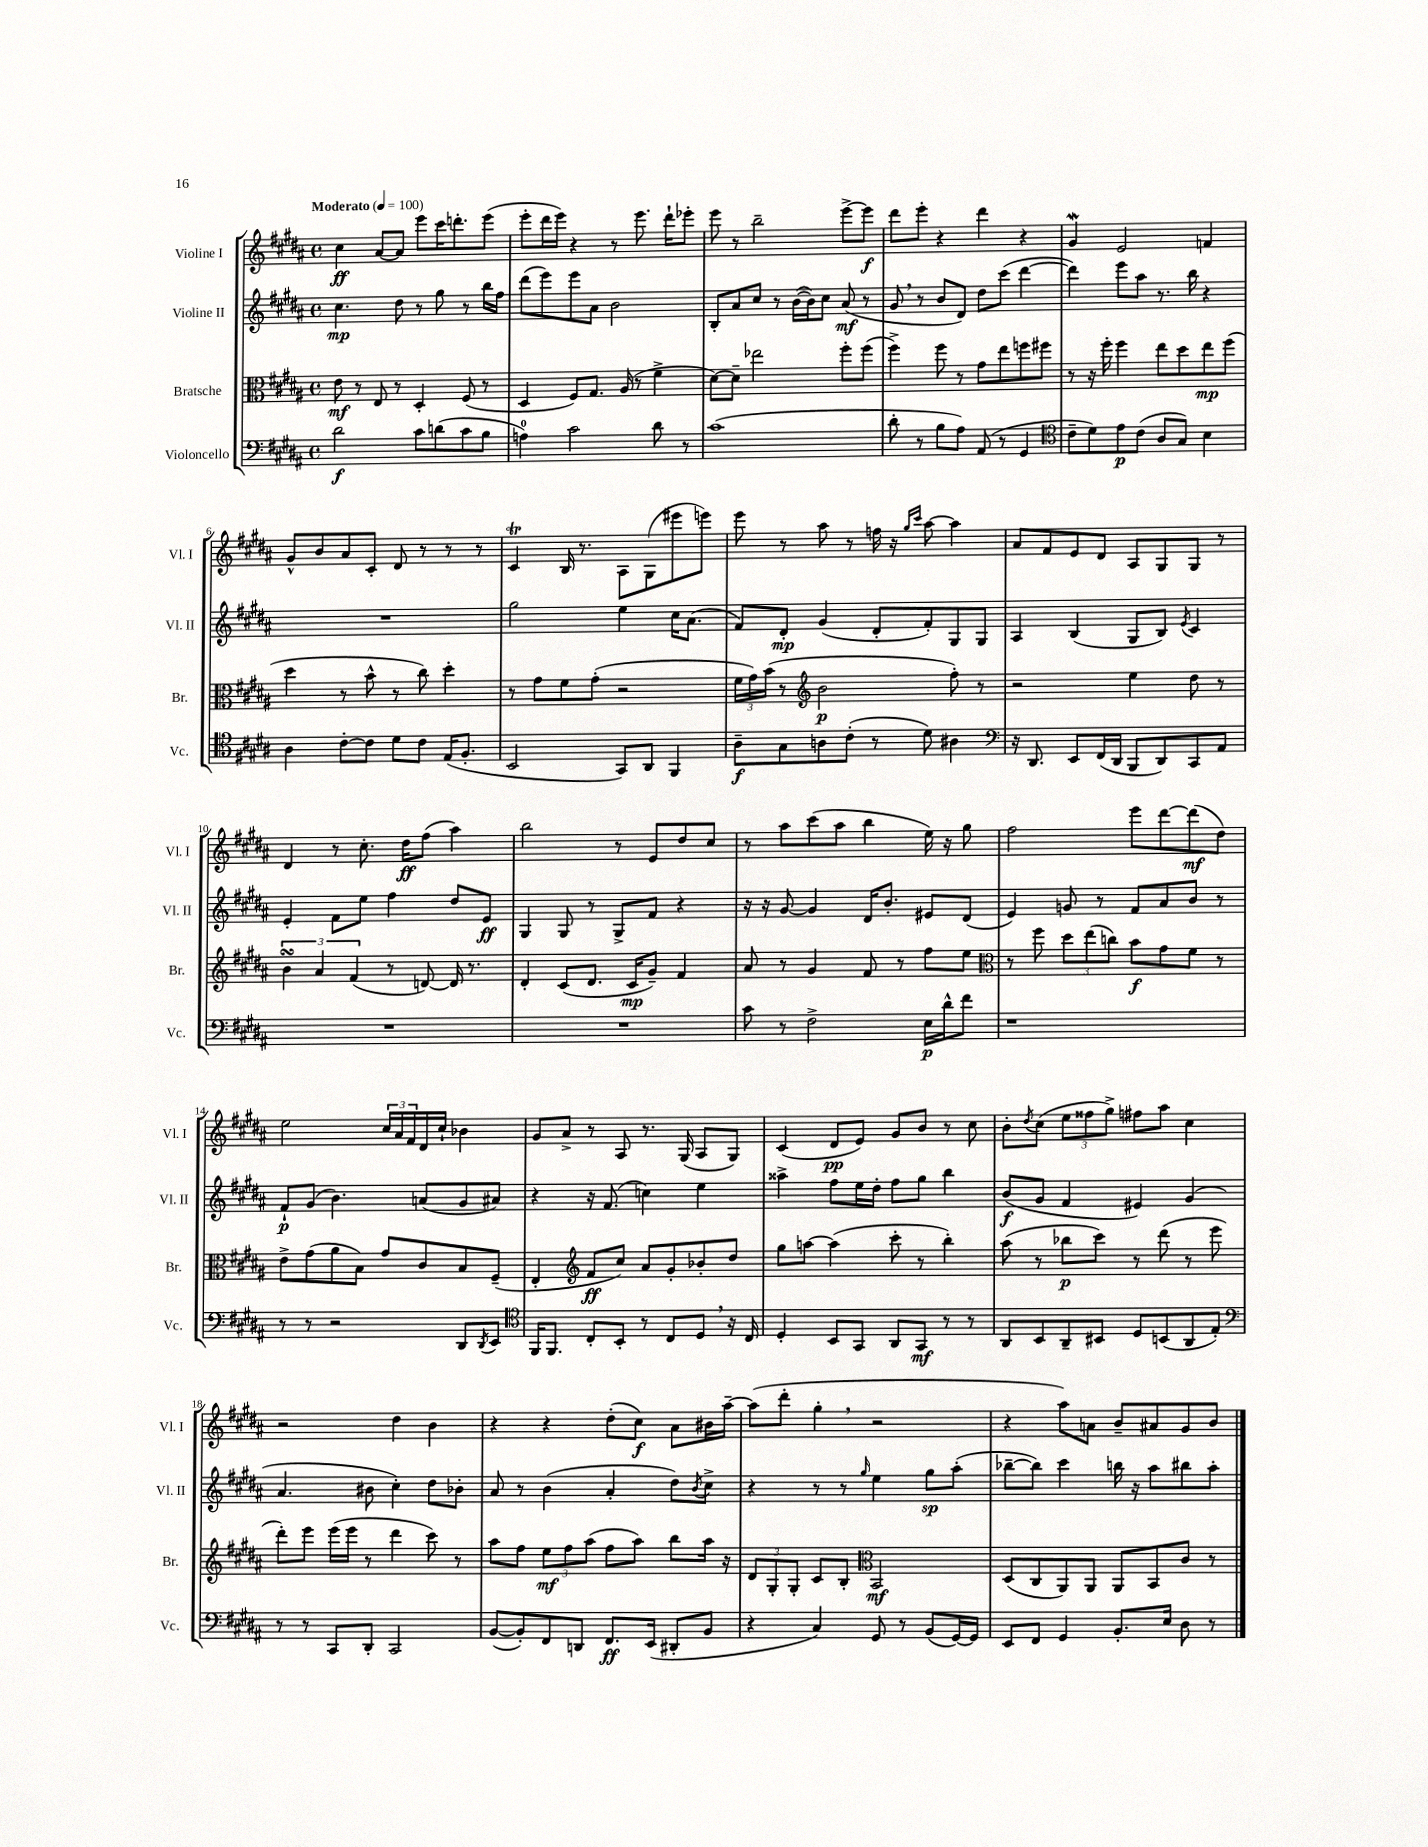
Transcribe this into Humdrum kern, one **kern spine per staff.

**kern	**kern	**kern	**kern
*staff4	*staff3	*staff2	*staff1
*clefF4	*clefC3	*clefG2	*clefG2
*k[f#c#g#d#a#]	*k[f#c#g#d#a#]	*k[f#c#g#d#a#]	*k[f#c#g#d#a#]
*M4/4	*M4/4	*M4/4	*M4/4
*met(c)	*met(c)	*met(c)	*met(c)
*MM100	*MM100	*MM100	*MM100
2d#	8e	4.cc#	4cc#
.	8r	.	.
.	8E	.	[8a#
.	8r	8dd#	8a#]
8c#	4D#'	8r	8eee
(8d	.	8gg#	16ccc#
.	.	.	8.ddd'
8c#	(8F#	8r	.
8B	8r	16bb	(8eee
.	.	16ff#	.
=	=	=	=
4A)	4D#	(8ddd#	8eee'
.	.	8eee)	16ddd#
.	.	.	16eee)
2c#	8F#)	8eee	4r
.	8.G#	8a#	.
.	.	2b	8r
.	(16A#	.	.
.	8r	.	8.eee
8d#	4f#^	.	.
.	.	.	16ddd#`
8r	.	.	8eee-'
=	=	=	=
(1c#	[8d#)	8B'	8eee
.	8d#~]	8a#	8r
.	2ee-	8cc#	2bb~
.	.	8r	.
.	.	([16b	.
.	.	16b])	.
.	.	8cc#	.
.	8ff#'	(8a#	[8eee^
.	(8ff#	8r	8eee]
=	=	=	=
8d#'	4ff#^)	8g#	8ddd#
8r	.	8r	8eee'
8B	8ff#	8b	4r
8A#)	8r	8d#)	.
(8AA#	8g#	8dd#	4ddd#
8r	8ee	(8ccc#	.
4GG#	8ff	[4ddd#	4r
.	8ff#	.	.
=	=	=	=
*clefC4	*	*	*
8c#~	8r	4ddd#])	4g#
8d#)	16r	.	.
.	16ff#'	.	.
8e	4ff#	8eee	2e
(8c#	.	8aa#	.
8A#	8ee	8.r	.
8G#)	8dd#	.	.
.	.	16bb	.
4B	8ee	4r	4f
.	(8ff#	.	.
=	=	=	=
4A#	4dd#	1r	8g#^^
.	.	.	8b
[8c#'	8r	.	8a#
8c#]	8b^^	.	8c#'
8d#	8r	.	8d#
8c#	8cc#)	.	8r
(16E	4dd#'	.	8r
8.F#'	.	.	.
.	.	.	8r
=	=	=	=
2BB	8r	2gg#	4c#
.	8g#	.	.
.	8f#	.	16B
.	.	.	8.r
.	(8g#'	.	.
8GG#)	2r	4ee	8A#
8AA#	.	.	(8G#
4FF#	.	16cc#	8eee#
.	.	(8.a#	.
.	.	.	8eee)
=	=	=	=
8A#~	24f#	8f#)	8eee
.	24g#)	.	.
.	(24b	.	.
8G#	8r	8d#'	8r
*	*clefG2	*	*
8A	2b	(4g#	8aa#
(8c#'	.	.	8r
8r	.	8d#'	16ff
.	.	.	16r
.	.	.	16qqgg#
.	.	.	16qqccc#
8d#)	.	8f#')	[8aa#
4A#	8ff#')	8G#	4aa#]
.	8r	8G#	.
=	=	=	=
*clefF4	*	*	*
16r	2r	4A#	8a#
8.DD#	.	.	.
.	.	.	8f#
8EE	.	(4B	8e
(16FF#	.	.	8d#
16DD#	.	.	.
8BBB	4ee	8G#	8A#
8DD#)	.	8B)	8G#
.	.	8qe	.
8CC#	8dd#	4c#	8G#
8AA#	8r	.	8r
=	=	=	=
1r	6b	4e'	4d#
.	6a#	.	.
.	.	8f#	8r
.	(6f#	.	.
.	.	8ee	8.cc#'
.	8r	4ff#	.
.	.	.	16dd#
.	[8d)	.	(8ff#
.	16d]	8dd#	4aa#)
.	8.r	.	.
.	.	8e	.
=	=	=	=
1r	4d#'	4G#	2bb
.	(8c#	8G#	.
.	8.d#	8r	.
.	.	8G#^	8r
.	16c#	.	.
.	8g#~)	8f#	8e
.	4f#	4r	8dd#
.	.	.	8cc#
=	=	=	=
8c#	8a#	16r	8r
.	.	16r	.
8r	8r	[8g#	8aa#
2F#^	4g#	4g#]	(8ccc#
.	.	.	8aa#
.	8f#	16d#	4bb
.	.	8.b'	.
.	8r	.	.
16E	8ff#	8e#	16ee)
16d#^^	.	.	16r
8f#	8ee	(8d#	8gg#
=	=	=	=
*	*clefC3	*	*
1r	8r	4e)	2ff#
.	8ff#	.	.
.	12dd#	8g	.
.	(12ee	.	.
.	.	8r	.
.	12cc)	.	.
.	8b	8f#	8eee
.	8g#	8a#	[8ddd#
.	8f#	8b	(8ddd#]
.	8r	8r	8dd#)
=	=	=	=
8r	8e^	8f#`	2ee
8r	(8g#	(8g#	.
2r	8a#	4.b)	.
.	8B)	.	.
.	8g#	.	24cc#
.	.	.	24a#
.	.	.	24f#
.	8c#	(8a	16d#
.	.	.	16cc#`
8DD#	8B	8g#	4b-
8qDD#	.	.	.
8EE	(8F#~	8a#)	.
=	=	=	=
*clefC4	*	*	*
16FF#	4E'	4r	8g#
8.FF#	.	.	.
.	.	.	8a#^
*	*clefG2	*	*
8C#'	8f#	16r	8r
.	.	(8.f#	.
8BB'	8cc#)	.	8A#
8r	8a#	4cc)	8.r
8C#	8g#'	.	.
.	.	.	(16G#
8D#	8b-'	4ee	8A#
16r	8dd#	.	8G#)
16C#	.	.	.
=	=	=	=
4D#'	8gg#	4aa##^	(4c#
.	[8aa	.	.
8BB	(4aa]	8ff#	8d#
8GG#	.	16ee	8e)
.	.	16dd#'	.
8AA#	8ccc#'	8ff#	8g#
8GG#	8r	8gg#	8b
8r	4bb')	4bb	8r
8r	.	.	8cc#
=	=	=	=
8AA#	(8aa#	(8b	8b'
.	.	.	8qdd#
8BB	8r	8g#	(8cc#
8AA#~	8bb-	4f#	12ee
.	.	.	12ff##
8BB#	8ccc#)	.	.
.	.	.	12gg#^)
8D#	8r	4e#)	8ff#
(8BB	(8ddd#	.	8aa#
8AA#	8r	(4g#	4cc#
8E')	8eee	.	.
=	=	=	=
*clefF4	*	*	*
8r	8ddd#')	4.a#	2r
8r	8eee	.	.
8CC#	(16eee	.	.
.	16eee	.	.
8DD#'	8r	8b#	.
2CC#	4ddd#	4cc#')	4dd#
.	8ccc#)	8dd#	4b
.	8r	8b-'	.
=	=	=	=
([8BB	8aa#	8a#	4r
8BB'])	8ff#	8r	.
8FF#	12ee	(4b	4r
.	12ff#	.	.
8DD	.	.	.
.	(12aa#	.	.
8.FF#	8ff#	4a#'	(8dd#'
.	8aa#)	.	8cc#)
(16EE	.	.	.
8DD#'	8bb	8dd#)	8a#
.	.	8qb	.
8BB	16aa#	8cc#^	16b#
.	16r	.	[16aa#~
=	=	=	=
4r	12d#	4r	(8aa#]
.	12G#'	.	.
.	.	.	8ddd#'
.	12G#'	.	.
4C#)	8c#	8r	4gg#'
.	8B'	8r	.
*	*clefC3	*	*
.	.	16qqgg#	.
8GG#	2BB	4ee	2r
8r	.	.	.
(8BB	.	8gg#	.
[16GG#)	.	(8aa#'	.
16GG#]	.	.	.
=	=	=	=
8EE	(8D#	[8bb-~	4r
8FF#	8C#	8bb-])	.
4GG#	8AA#)	4ccc#	8aa#)
.	8AA#	.	8a
8.BB'	8AA#	16bb	8b~
.	.	16r	.
.	8BB	8aa#	8a#
16E	.	.	.
8D#	8c#	8bb#	8g#
8r	8r	8aa#'	8b
==	==	==	==
*-	*-	*-	*-
